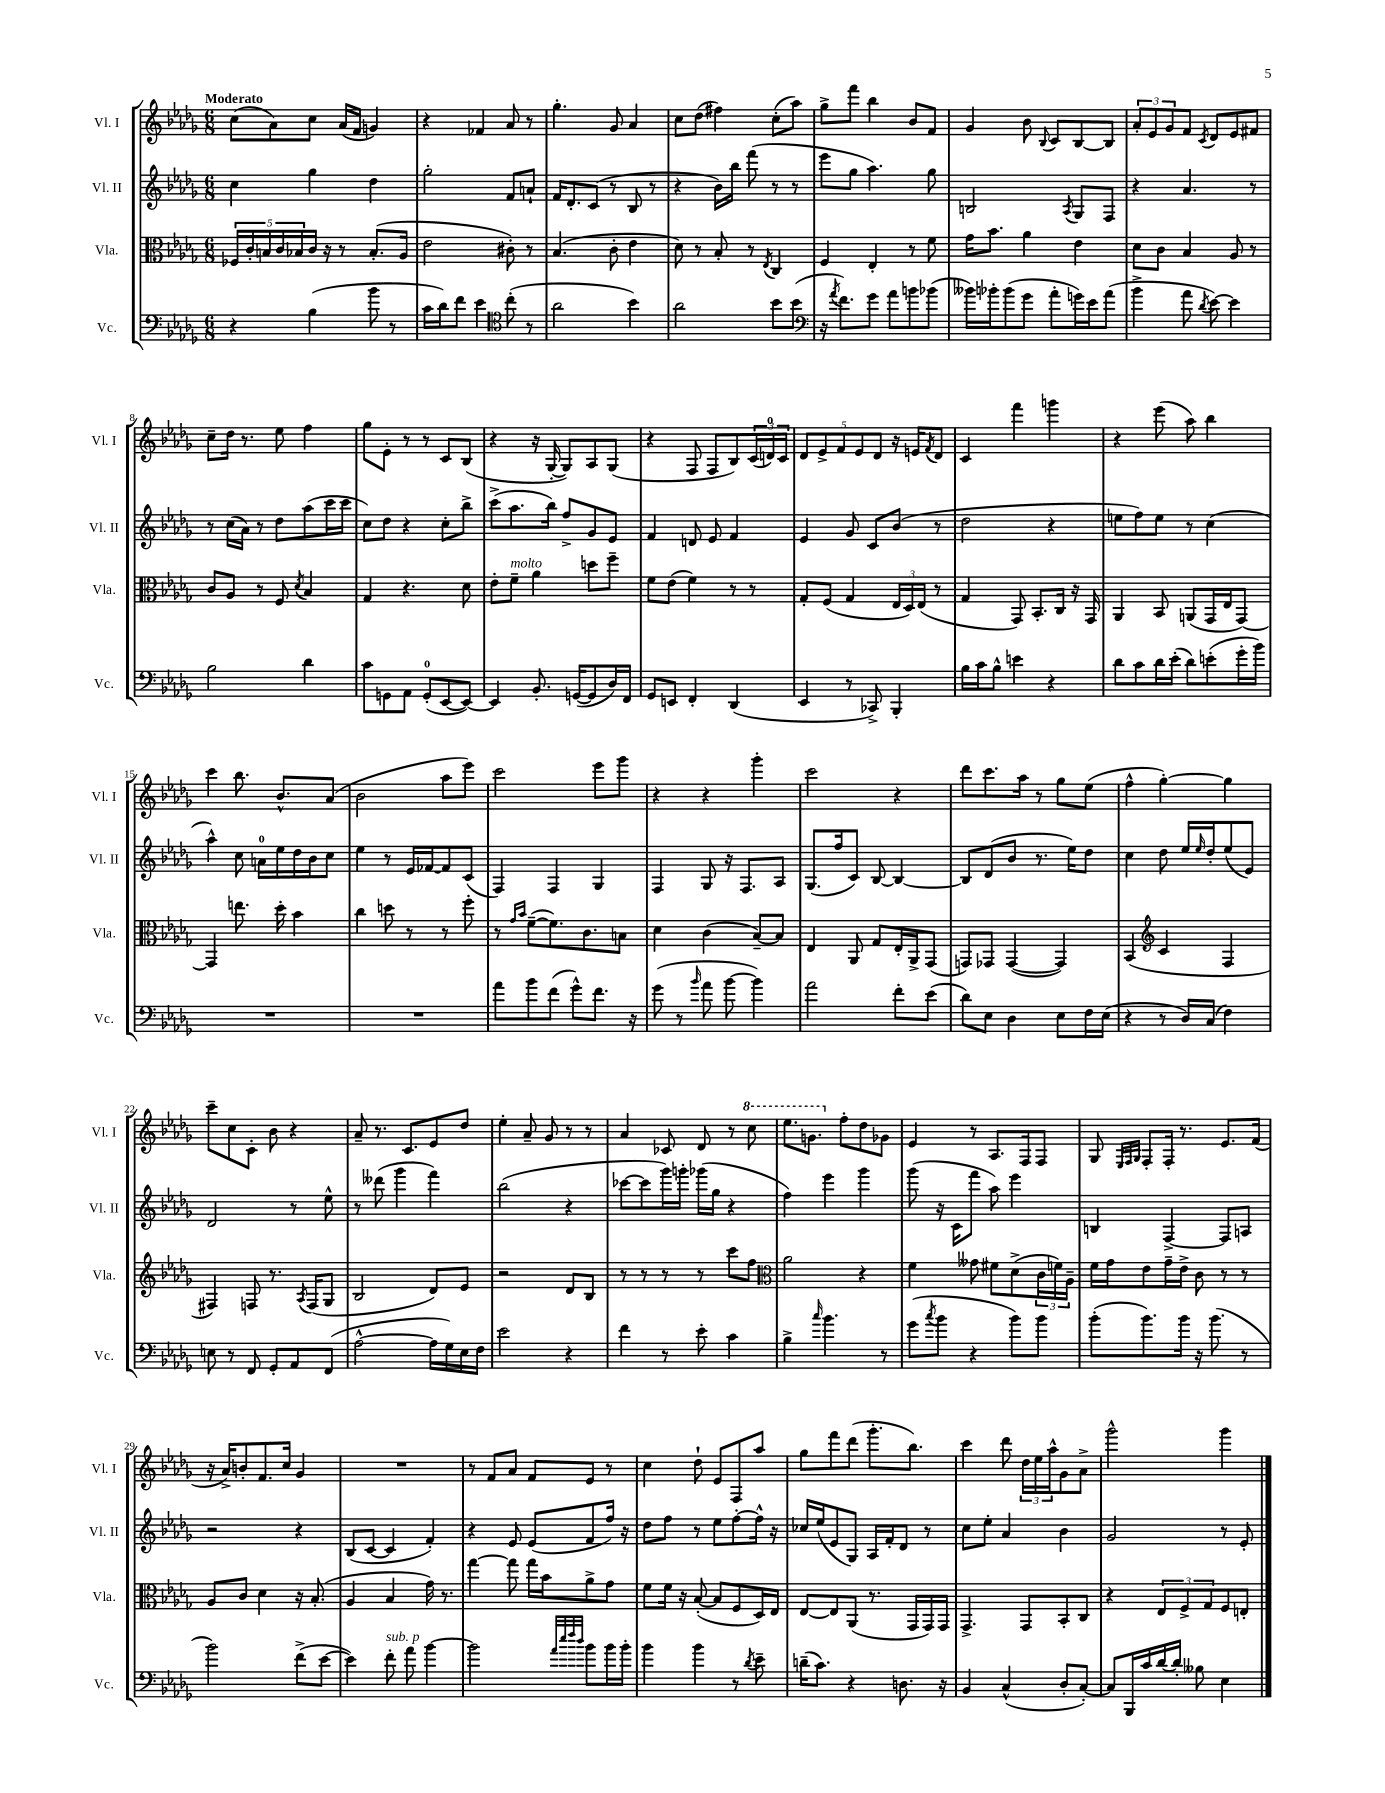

**kern	**kern	**kern	**kern
*staff4	*staff3	*staff2	*staff1
*clefF4	*clefC3	*clefG2	*clefG2
*k[b-e-a-d-g-]	*k[b-e-a-d-g-]	*k[b-e-a-d-g-]	*k[b-e-a-d-g-]
*M6/8	*M6/8	*M6/8	*M6/8
4r	20F-/LL	4cc\	(8cc\L
.	20c'/	.	.
.	20B/	.	.
.	.	.	8a-\)
.	20c/	.	.
.	20B-/	.	.
(4B-\	16c/JJ	4gg-\	8cc\J
.	16r	.	.
.	8r	.	(16a-/LL
.	.	.	16f/JJ
8b-\	(8.B-'/L	4dd-\	4g/)
8r	.	.	.
.	16A-/Jk	.	.
=	=	=	=
16c\LL	2e-\	2gg-'\	4r
16d-\J)	.	.	.
8f\J	.	.	.
4e-\	.	.	4f-/
*clefC4	*	*	*
(8cc'\	8c#'\)	8f/L	8a-/
8r	8r	8a`/J	8r
=	=	=	=
2a-\	(4.B-/	16f/LK	4.gg-'\
.	.	8.d-'/	.
.	.	(8c/J	.
.	8c'\	8r	8g-/
4b-\)	4e-\	8B-/	4a-/
.	.	8r	.
=	=	=	=
2a-\	8d-\)	4r	8cc\L
.	8r	.	(8dd-\J
.	8B-'/	16b-\LL)	4ff#\)
.	.	16bb-\JJ	.
.	8r	(8fff\	.
.	8qE-/	.	.
8b-\L	4C/	8r	(8cc'\L
(8b-\J	.	8r	8aa-\J)
=	=	=	=
*clefF4	*	*	*
16r	4F/	8eee-\L	8gg-^\L
8qa-/	.	.	.
8.f\L)	.	.	.
.	.	8gg-\J	8fff\J
8g-\J	4E-'/	4.aa-\)	4bb-\
8a-\L	.	.	.
8b\	8r	.	8b-/L
(8b-\J	8f\	8gg-\	8f/J
=	=	=	=
16b--\LL)	16g-\LK	2B/	4g-/
16b-'\J	8.b-\J	.	.
(8b-\	.	.	.
8g-\J	4a-\	.	8b-\
.	.	.	8qqB-/
8a-'\L	.	.	8c/L
.	.	8qA-/	.
16g\L)	4e-\	8G-/L	[8B-/
16e-\J	.	.	.
(8a-\J	.	8F/J	8B-/]J
=	=	=	=
4b-^\	8d-\L	4r	12a-'/L
.	.	.	12e-/
.	8c\J	.	.
.	.	.	12g-/
8a-\	4B-/	4.a-/	8f/J
8qd-/	.	.	8qc/
[8e-\)	.	.	8d-/L
4e-\]	8A-/	.	8e-/
.	8r	8r	8f#/J
=	=	=	=
2B-\	8c/L	8r	8cc~\L
.	8A-/J	(16cc\LL	16dd-\Jk
.	.	16a-\JJ)	8.r
.	8r	8r	.
.	8F/	8dd-\L	8ee-\
.	8qd-/	.	.
4d-\	4B-/	(8aa-\	4ff\
.	.	16ccc\L	.
.	.	16ccc\JJ	.
=	=	=	=
8c\L	4G-/	8cc\L)	8gg-\L
8GG\	.	8dd-\J	8e-'\J
8AA-\J	4.r	4r	8r
(8GG'/L	.	.	8r
[8EE-/	.	8cc'\L	8c/L
8EE-/_J)	8d-\	8bb-^\J	(8B-/J
=	=	=	=
4EE-/]	8e-'\L	(8ccc^\L	4r
.	8f~\J	8.aa-\	.
8.BB-'/	4a-\	.	16r
.	.	16bb-\Jk)	[16G-'/
.	.	8ff^/L	8G-/]L)
([16GG/LK	.	.	.
8GG/]	8dd\L	8g-/	8A-/
16D-/L)	8ff~\J	8e-/J	(8G-/J
16FF/JJ	.	.	.
=	=	=	=
8GG-/L	8f\L	4f/	4r
8EE/J	(8e-\J	.	.
4FF'/	4f\)	8d/	8F/
.	.	8e-/	8F/L
(4DD-/	8r	4f/	8B-/)
.	8r	.	(24c/L
.	.	.	24d/)
.	.	.	24c/JJ
=	=	=	=
4EE-/	8G-'/L	4e-/	10d-/L
.	.	.	10e-^/
.	(8F/J	.	.
.	.	.	10f/
8r	4G-/	8g-/	.
.	.	.	10e-/
8CC-^/)	.	8c/L	.
.	.	.	10d-/J
4BBB-'/	24E-/LL	(8b-/J	16r
.	24D-/)	.	.
.	.	.	16e/LK
.	(24E-/JJ	.	.
.	.	.	8qf/
.	8r	8r	8d-/J
=	=	=	=
16B-\LL	4G-/	2dd-\	4c/
16c\J	.	.	.
8B-^^\J	.	.	.
4e\	8GG-/)	.	4fff\
.	8.BB-'/L	.	.
4r	.	4r	4ggg\
.	16C/Jk	.	.
.	16r	.	.
.	16GG-/	.	.
=	=	=	=
8d-\L	4AA-/	8ee\L	4r
8c\	.	8ff\)	.
16d-\L	8BB-/	8ee\J	(8eee-\
(16e-'\JJ	.	.	.
8d-\L)	(8AA/L	8r	8aa-\)
(8e'\	16GG-/L	(4cc\	4bb-\
.	16E-/J	.	.
16g-'\L	[8GG-/J)	.	.
16b-\JJ)	.	.	.
=	=	=	=
2.r	4GG-/]	4aa-^^\)	4ccc\
.	8.ee\	8cc\	8.bb-\
.	.	16a\LL	.
.	16dd-'\	16ee-\	8.b-^^/L
.	4b-\	16dd-\	.
.	.	16b-\J	.
.	.	8cc\J	(8a-/J
=	=	=	=
2.r	4cc\	4ee-\	2b-\
.	8dd\	8r	.
.	8r	16e-/LL	.
.	.	[16f-/J	.
.	8r	8f-/]	8aa-\L
.	8ff'\	(8c/J	8eee-\J)
=	=	=	=
8a-\L	8r	4F/)	2ccc\
.	16qqg-/LL	.	.
.	16qqb-/JJ	.	.
8b-\	([8f~\L	.	.
(8f\J	8.f\])	4F/	.
8g-^^\L)	.	.	.
.	8.c\	.	.
8.f\J	.	4G-/	8eee-\L
.	8B\J	.	8ggg-\J
16r	.	.	.
=	=	=	=
(8g-\	4d-\	4F/	4r
8r	.	.	.
16qqb-/	.	.	.
8a-\	(4c\	8G-/	4r
[8b-\	.	16r	.
.	.	8.F/L	.
4b-\])	[8B-~/L)	.	4ggg-'\
.	8B-/]J	8A-/J	.
=	=	=	=
2a-\	4E-/	(8.G-/L	2ccc\
.	.	16ff/k	.
.	8AA-/	8c/J)	.
.	8G-/L	[8B-/	.
8f'\L	16E-'/L	4B-/_	4r
.	16AA-^/J	.	.
(8e-\J	(8GG-/J	.	.
=	=	=	=
8d-\L)	8GG/L)	8B-/]L	8ddd-\L
8E-\J	8GG-/J	(8d-/	8.ccc\
4D-\	([4GG-/	8b-/J	.
.	.	.	16aa-\Jk
.	.	8.r	8r
8E-\L	4GG-/])	.	8gg-\L
.	.	16ee-\LK)	.
16F\L	.	8dd-\J	(8ee-\J
(16E-\JJ	.	.	.
=	=	=	=
4r	(4BB-/	4cc\	4ff^^\
*	*clefG2	*	*
8r	4c/	8dd-\	[4gg-'\)
16D-/LL)	.	16ee-/LL	.
.	.	16qqee-/	.
(16C/JJ	.	16dd-'/J	.
4F\)	4F/	(8ee-/	4gg-\]
.	.	8e-/J)	.
=	=	=	=
8E\	4F#/)	2d-/	8ccc~\L
8r	.	.	8cc\
8FF/	8F/	.	8c'\J
8GG-'/L	8.r	.	8b-\
8AA-/	.	8r	4r
.	8qA-/	.	.
.	(16F/LK	.	.
(8FF/J	8G-/J	8ee-^^\	.
=	=	=	=
[2A-^^\	2B-/	8r	8a-~/
.	.	(8ddd--\	8.r
.	.	4ggg-\	.
.	.	.	8.c/L
16A-\]LL	8d-/L)	4fff\)	8e-/
16G-\)	.	.	.
16E-\	8e-/J	.	8dd-/J
16F\JJ	.	.	.
=	=	=	=
2e-\	2r	(2bb-\	4ee-'\
.	.	.	8a-~/
.	.	.	8g-/
4r	8d-/L	4r	8r
.	8B-/J	.	8r
=	=	=	=
4f\	8r	[8ccc-\L	4a-/
.	8r	8ccc-\]	.
8r	8r	16ggg-\L)	8c-/
.	.	16ggg'\JJ	.
8e-'\	8r	(16ggg-\LL	8d-/
.	.	16gg-\JJ	.
4c\	8ccc\L	4r	8r
.	8ff\J	.	8ccc\
=	=	=	=
*	*clefC3	*	*
4B-^\	2a-\	4ff\)	8.eee-\L
.	.	.	8.gg\J
16qqcc/	.	.	.
4.b-\	.	4eee-\	.
.	.	.	8ff'\L
.	4r	4ggg-\	8dd-\
8r	.	.	8g-\J
=	=	=	=
(8g-\L	4f\	(8ggg-\	4e-/
8qcc/	.	.	.
8b-\J	.	16r	.
.	.	16c\LK	.
4r	8g--\	8fff\J	8r
.	8f#\L	8aa-\)	8.A-/L
8b-\L)	(8d-^\	4eee-\	.
.	.	.	16F/k
8b-\J	24c\L	.	8F/J
.	24f\)	.	.
.	24A-~\JJ	.	.
=	=	=	=
(8b-'\L	16f\LL	4B/	8G-/
.	16g-\J	.	.
.	.	.	32qqE-/LLL
.	.	.	32qqF/
.	.	.	32qqG-/JJJ
8.b-\)	8e-\	.	8F'/L
.	16g-~\L	[4F^/	16F'/Jk
16b-\Jk	16e-^\JJ	.	8.r
16r	8c\	.	.
(8.b-\	.	.	.
.	8r	8F/]L	8.e-/L
8r	8r	8A/J	.
.	.	.	(16f/Jk
=	=	=	=
2b-\)	8A-/L	2r	16r
.	.	.	16a-^/LK)
.	8c/J	.	8b'/
.	4d-\	.	8.f/
.	.	.	16cc/Jk
(8f^\L	16r	4r	4g-/
.	(8.B-'/	.	.
[8e-\J	.	.	.
=	=	=	=
4e-\])	4A-/	(8B-/L	2.r
.	.	[8c/J	.
8f'\	4B-/	4c/]	.
8a-\	.	.	.
[4b-\	16g-\)	4f'/)	.
.	8.r	.	.
=	=	=	=
2b-\]	[4gg-\	4r	8r
.	.	.	8f/L
.	8gg-\]	8e-/	8a-/J
.	16gg-\LL	(8e-/L	8f/L
.	16b-\J	.	.
32qqa-/LLL	.	.	.
32qqee-/	.	.	.
32qqff/	.	.	.
32qqdd-/JJJ	.	.	.
8b-\L	8a-^\	8f/	8e-/J
16b-\L	8g-\J	16ff/Jk)	8r
16b-'\JJ	.	16r	.
=	=	=	=
4b-\	8f\L	8dd-\L	4cc\
.	16f\Jk	8ff\J	.
.	16r	.	.
4b-\	([8B-'/	8r	8dd-`\
.	8B-/]L	8ee-\L	8e-/L
8r	8F/	[8ff'\	8F/
8qd-/	.	.	.
8e-~\	16D-/L)	16ff^^\]Jk	8aa-/J
.	16E-/JJ	16r	.
=	=	=	=
(16d~\LK	[8E-/L	16cc-/LL	8gg-\L
8.c\J)	.	(16ee-/J	.
.	8E-/]	8e-/	8fff\
4r	(8AA-/J	8G-/J)	(8ddd-\J
.	8.r	16A-/LL	8.ggg-'\L
.	.	16f'/J	.
8.D\	.	8d-/J	.
.	16GG-/LL	.	8.bb-\J)
.	16GG-/)	8r	.
16r	16GG-/JJ	.	.
=	=	=	=
4BB-/	4.GG-^/	8cc\L	4ccc\
.	.	8ee-'\J	.
(4C^^/	.	4a-/	8ddd-\
.	8GG-/L	.	24dd-\LL
.	.	.	24ee-\
.	.	.	24aa-^^\J
8D-'/L	8BB-'/	4b-\	8g-\
[8C'/J)	8C/J	.	8a-^\J
=	=	=	=
8C/]L	4r	2g-/	2ggg-^^\
16BBB-/L	.	.	.
16c/	.	.	.
[16d-/	12E-/L	.	.
16d-'/]JJ	.	.	.
.	12F^/	.	.
8B--\	.	.	.
.	12G-/	.	.
4E-\	8F/	8r	4ggg-\
.	8E'/J	8e-'/	.
==	==	==	==
*-	*-	*-	*-
